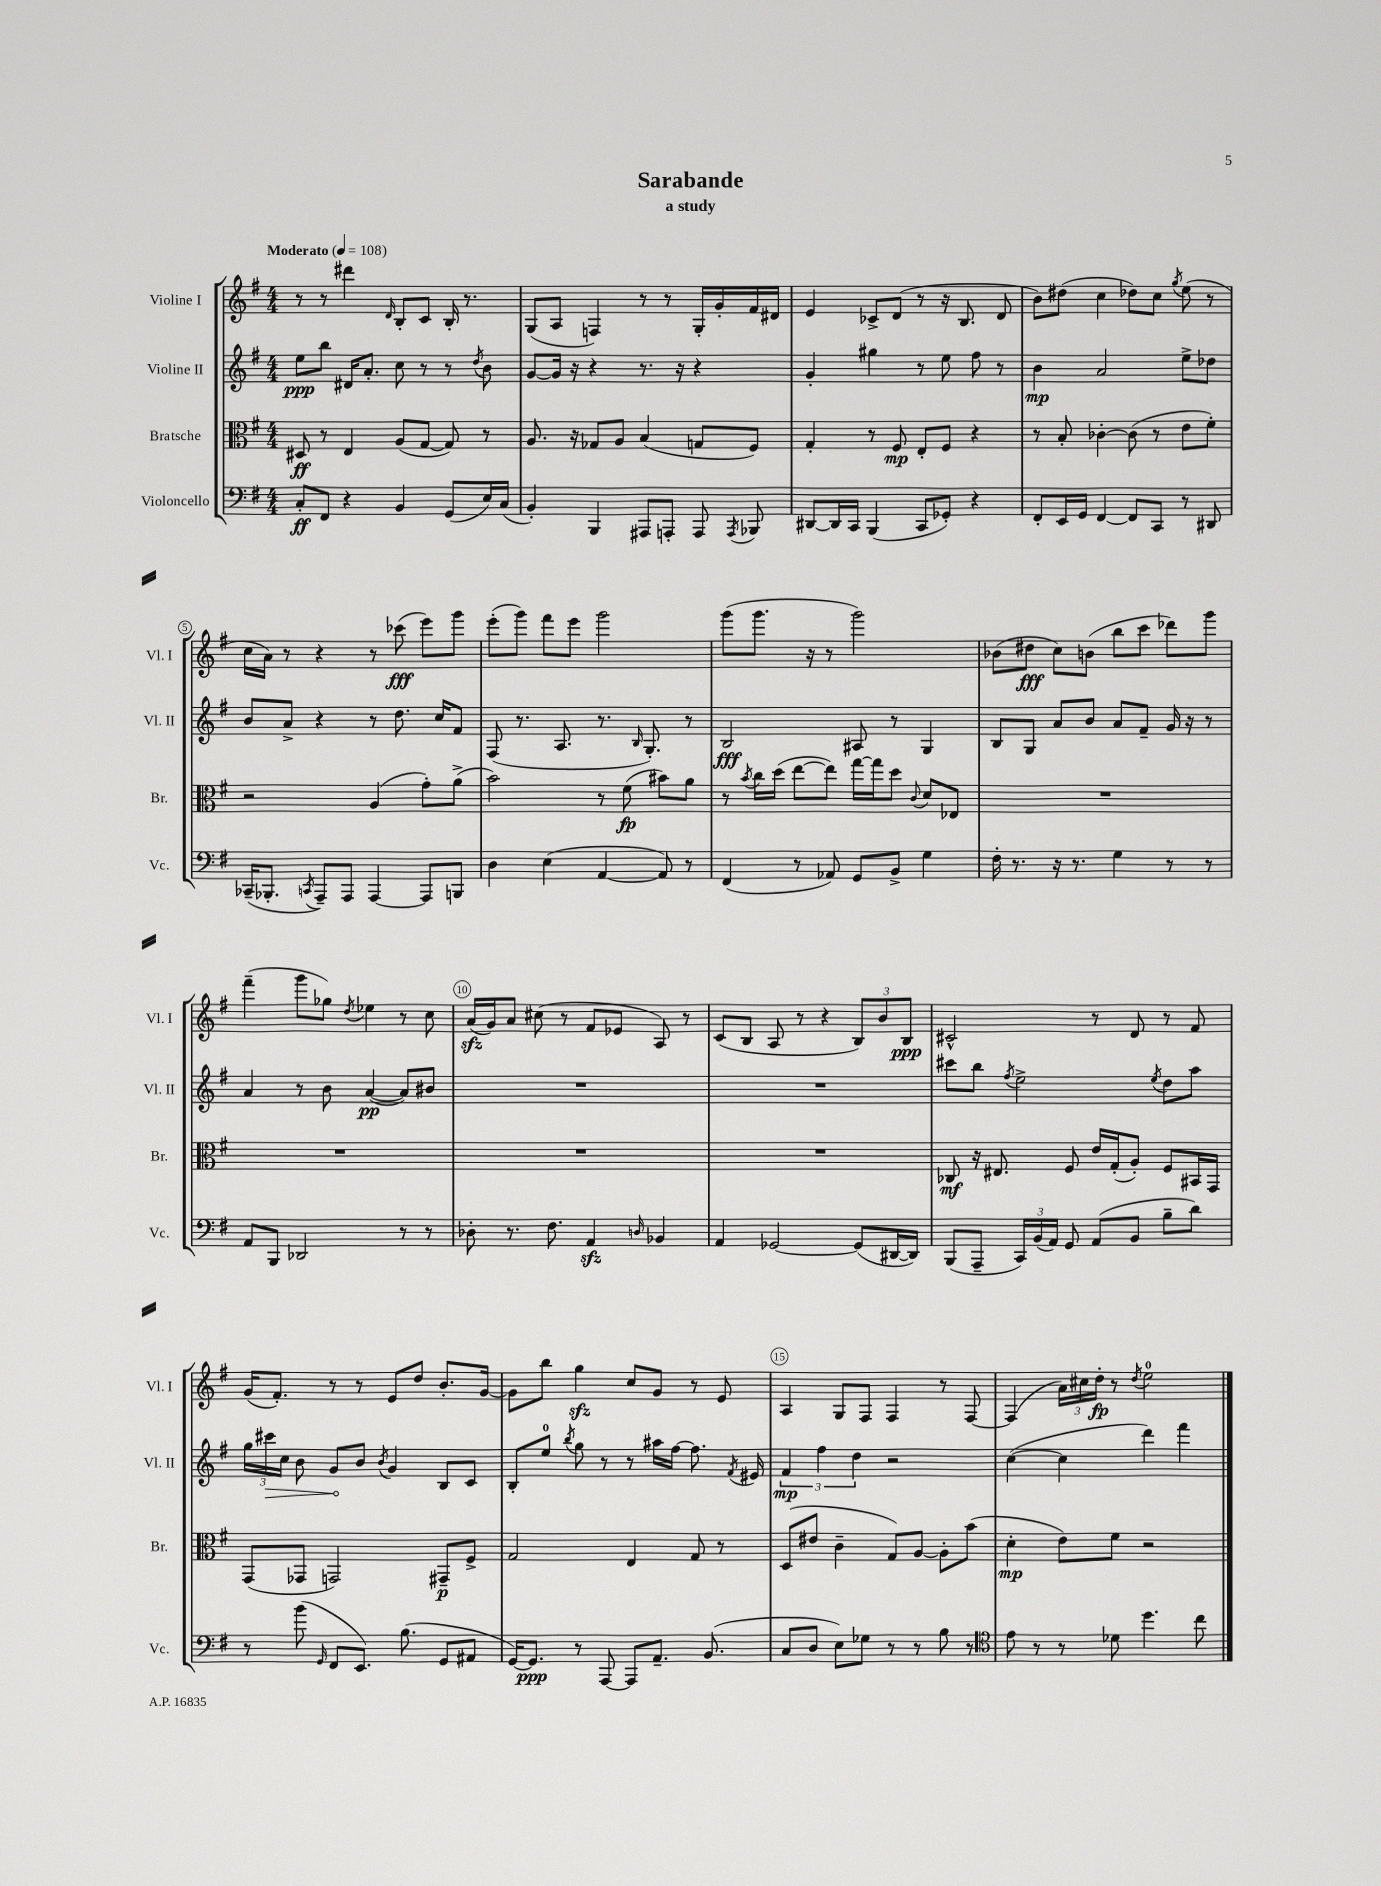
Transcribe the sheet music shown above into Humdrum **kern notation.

**kern	**kern	**kern	**kern
*staff4	*staff3	*staff2	*staff1
*clefF4	*clefC3	*clefG2	*clefG2
*k[f#]	*k[f#]	*k[f#]	*k[f#]
*M4/4	*M4/4	*M4/4	*M4/4
*MM108	*MM108	*MM108	*MM108
8C'	8D#	8ee	8r
8FF#	8r	8bb	8r
4r	4E	16d#	4ddd#
.	.	8.a'	.
.	.	.	16qqd
4BB	(8A	8cc	8B'
.	[8G	8r	8c
(8GG	8G])	8r	16B'
.	.	.	8.r
.	.	8qdd	.
16E)	8r	8b	.
(16C	.	.	.
=	=	=	=
4BB')	8.A	[8g	(8G
.	.	16g]	8A
.	16r	16r	.
4BBB	8G-	4r	4F)
.	8A	.	.
8AAA#	(4B	8.r	8r
8AAA'	.	.	8r
.	.	16r	.
8AAA	8G	4r	16G'
.	.	.	16g'
8qAAA	.	.	.
8BBB-	8F#)	.	16f#
.	.	.	16d#
=	=	=	=
[8DD#	4G'	4g'	4e
16DD#]	.	.	.
16CC	.	.	.
(4BBB	8r	4gg#	8c-^
.	8F#	.	(8d
8CC	8E'	8r	8r
8GG-')	8F#	8ee	16r
.	.	.	8.B
4r	4r	8ff#	.
.	.	8r	8d
=	=	=	=
8FF#'	8r	4b	8b)
16EE	8B'	.	(8dd#
16GG	.	.	.
[4FF#	[4c-'	2a	4cc
8FF#]	(8c-]	.	8dd-)
8CC	8r	.	8cc
.	.	.	8qgg
8r	8e	8ee^	(8ee
8DD#	8f#')	8dd-	8r
=	=	=	=
(16CC-~	2r	8b	16cc
8.BBB-'	.	.	16a)
.	.	8a^	8r
8qCC	.	.	.
8AAA~)	.	4r	4r
8AAA	.	.	.
[4AAA	(4A	8r	8r
.	.	8.dd	(8ccc-
8AAA]	8g')	.	8eee)
.	.	16cc	.
8BBB	(8a^	8f#	8ggg
=	=	=	=
4D	2b)	(8F#	(8eee'
.	.	8.r	8ggg)
(4E	.	.	8fff#
.	.	8.A	.
.	.	.	8eee
[4AA	8r	8.r	2ggg
.	(8f#	.	.
.	.	16qqB	.
.	.	8.G')	.
8AA])	8b#)	.	.
8r	8a	8r	.
=	=	=	=
(4FF#	8r	2B	(8ggg
.	8qb	.	.
.	16cc	.	8.ggg
.	(16dd	.	.
8r	[8ee	.	.
.	.	.	16r
8AA-)	8ee])	.	8r
8GG	[16gg	8A#	2ggg)
.	16gg]	.	.
8BB^	8dd	8r	.
.	8qqc	.	.
4G	8d	4G	.
.	8E-	.	.
=	=	=	=
16F#'	1r	8B	(8b-
8.r	.	.	.
.	.	8G	8dd#
16r	.	8a	8cc)
8.r	.	.	.
.	.	8b	(8b
4G	.	8a	8bb
.	.	8f#~	8ccc
8r	.	16g	8ddd-)
.	.	16r	.
8r	.	8r	8ggg
=	=	=	=
8AA	1r	4a	(4fff#~
8BBB	.	.	.
2DD-	.	8r	8ggg
.	.	8b	8gg-)
.	.	.	8qdd
.	.	([4a	4ee-
8r	.	8a])	8r
8r	.	8b#	8cc
=	=	=	=
8D-'	1r	1r	(16a
.	.	.	16g)
8.r	.	.	8a
.	.	.	(8cc#
8.F#	.	.	.
.	.	.	8r
4AA	.	.	8f#
.	.	.	8e-
16qqD	.	.	.
4BB-	.	.	8A)
.	.	.	8r
=	=	=	=
4AA	1r	1r	(8c
.	.	.	8B
[2GG-	.	.	8A
.	.	.	8r
.	.	.	4r
(8GG-]	.	.	12B)
.	.	.	12b
[16DD#	.	.	.
.	.	.	12B
16DD#])	.	.	.
=	=	=	=
(8BBB	8C-	8ccc#	2c#^^
8AAA~	16r	8bb	.
.	8.E#	.	.
.	.	8qff#	.
24CC)	.	2ee^	.
(24BB	.	.	.
24AA)	.	.	.
8GG	8F#	.	.
(8AA	16e	.	8r
.	(16G'	.	.
8BB	8A')	.	8d
.	.	8qee	.
8B~	8F#	8dd	8r
8d)	16BB#	8aa	8f#
.	16GG	.	.
=	=	=	=
8r	(8GG	24gg	(16g
.	.	24ccc#	.
.	.	.	8.f#')
.	.	24cc	.
(8b	8GG-	8b	.
16qqGG	.	.	.
8FF#	2GG)	8g	8r
8.EE)	.	8b	8r
.	.	8qb	.
.	.	4g	8e
(8.B	.	.	.
.	.	.	8dd
8GG	8GG#~	8B	8.b'
8AA#	8F#^	8c	.
.	.	.	[16g
=	=	=	=
[16GG)	2G	8B'	8g]
8.GG]	.	.	.
.	.	8ee	8bb
.	.	8qbb	.
8r	.	8gg	4gg
[8AAA	.	8r	.
8AAA]	4E	8r	8cc
8.AA~	.	16aa#	8g
.	.	[16ff#	.
.	8G	8.ff#]	8r
(8.BB	.	.	.
.	8r	.	8e
.	.	8qf#	.
.	.	16e#	.
=	=	=	=
8C	(8D	6f#	4A
8D	8e#	.	.
.	.	6ff#	.
8E)	4c~	.	8G
.	.	6dd	.
8G-	.	.	8F#
8r	8G)	2r	4F#
8r	[8A	.	.
8B	8A']	.	8r
8r	(8b	.	[8F#
=	=	=	=
*clefC4	*	*	*
8e	4d'	([4cc	(4F#]
8r	.	.	.
8r	8e)	4cc]	24a)
.	.	.	24cc#
.	.	.	24dd'
8d-	8f#	.	8r
.	.	.	8qdd
4.dd	2r	4ddd)	2ee
.	.	4fff#	.
8cc	.	.	.
==	==	==	==
*-	*-	*-	*-
